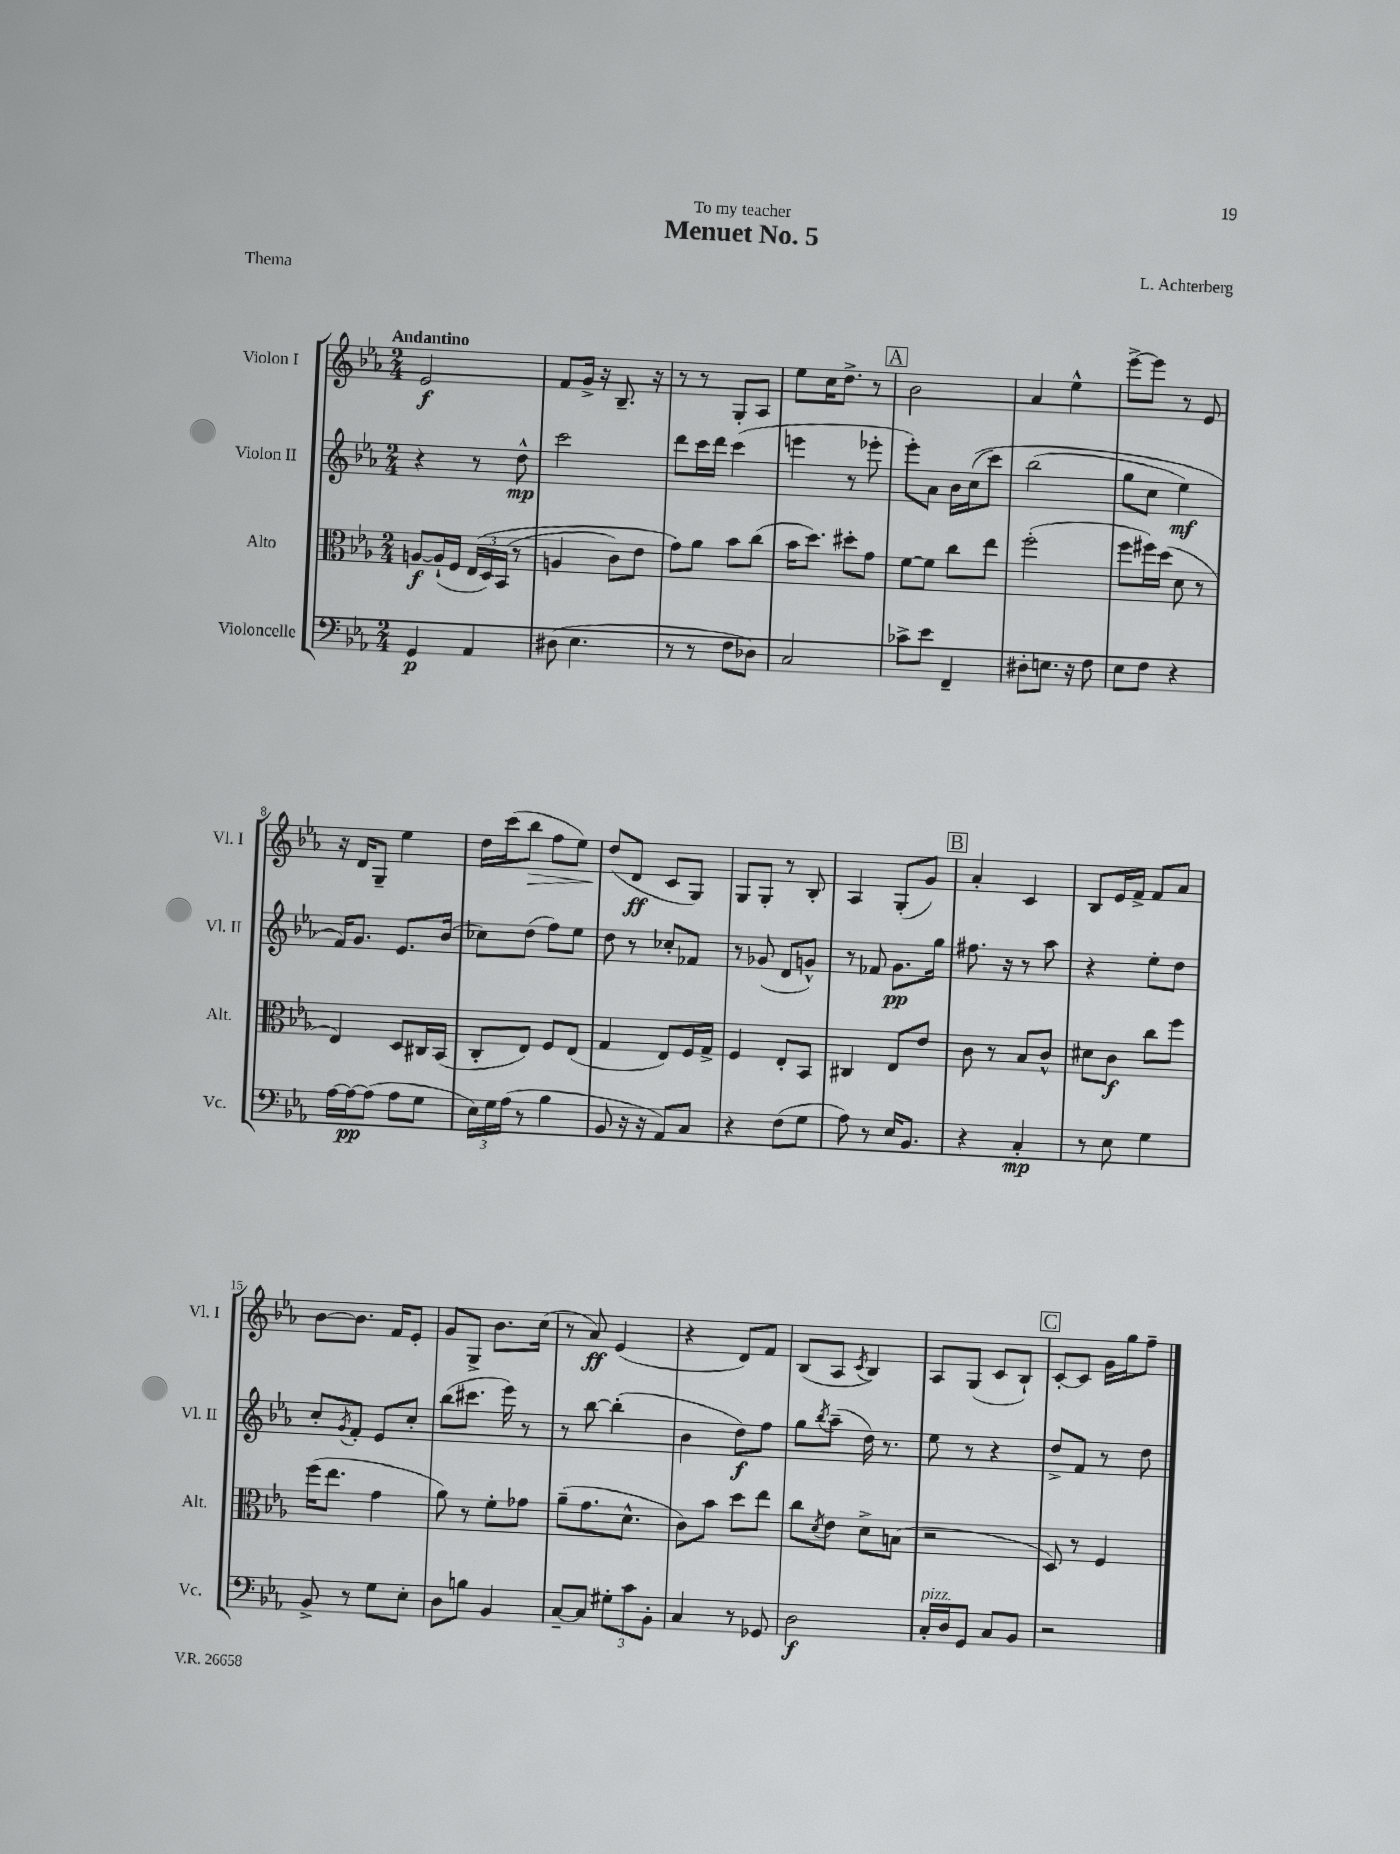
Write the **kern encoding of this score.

**kern	**kern	**kern	**kern
*staff4	*staff3	*staff2	*staff1
*clefF4	*clefC3	*clefG2	*clefG2
*k[b-e-a-]	*k[b-e-a-]	*k[b-e-a-]	*k[b-e-a-]
*M2/4	*M2/4	*M2/4	*M2/4
4GG/	[8A/L	4r	2e-/
.	(16A`/]L	.	.
.	16F/JJ	.	.
4AA-/	&(24E-/LL	8r	.
.	24D/)	.	.
.	(24BB-/JJ	.	.
.	8r	8dd^^\	.
=	=	=	=
(8D#\	4A/	2ccc\	8f/L
4.E-\	.	.	16g^/Jk
.	.	.	16r
.	8c\L)	.	8.B-~/
.	8e-\J	.	.
.	.	.	16r
=	=	=	=
8r	8g\L&)	8ddd\L	8r
8r	8a-\J	16ccc\L	8r
.	.	16ddd\JJ	.
8F\L	8b-\L	(4ccc\	8G'/L
8D-\J)	(8cc\J	.	8A-/J
=	=	=	=
2C/	16b-\LK	4eee\	8ee-\L
.	8.dd\J)	.	.
.	.	.	16cc\K
.	.	.	8.dd^\J
.	8dd#'\L	8r	.
.	8g\J	8eee-'\	8r
=	=	=	=
8c-^\L	[8f\L	8eee-'\L)	2b-\
8e-\J	8f\]J	8a-\J	.
4FF~/	8cc\L	16b-\LL	.
.	.	&((16cc\J	.
.	8ee-\J	8ccc\J)	.
=	=	=	=
8D#'\L	(2ff'\	(2bb-\	4a-/
8.E\J	.	.	.
.	.	.	4ee-^^\
16r	.	.	.
8F\	.	.	.
=	=	=	=
8E-\L	8ff\L	8gg\L	[8eee-^\L
8F\J	16ff#\L)	8cc\J	8eee-\]J
.	(16dd\JJ	.	.
4r	8d\	4ee-\)	8r
.	8r	.	8e-/
=	=	=	=
[16A-\LL	4E-/)	16f/LK&)	16r
16A-\_J	.	8.g/J	16d/LK
(8A-\]J	.	.	8G~/J
8A-\L	8D/L	8.e-/L	4ee-\
8G\J	16C#/L	.	.
.	(16BB-/JJ	(16b-/Jk	.
=	=	=	=
24E-\LL)	8C'/L	8cc-\L)	16dd\LL
24G\	.	.	.
.	.	.	(16ccc\J
(24A-\JJ	.	.	.
8r	8E-/J)	(8dd\J	8bb-\J
4B-\	8F/L	8ff\L)	8ff\L
.	(8E-/J	8ee-\J	8ee-\J)
=	=	=	=
8BB-/	4G/	8dd\	(8dd/L
16r	.	8r	8d/J
16r	.	.	.
8AA-/L)	8E-/L)	8cc-'/L	8c/L
8C/J	16F/L	8f-/J	8G/J)
.	16G^/JJ	.	.
=	=	=	=
4r	4F/	8r	8G/L
.	.	(8g-/	8G'/J
(8F\L	8E-'/L	8d/L	8r
8G\J	8BB-/J	8g^^/J)	8B-'/
=	=	=	=
8A-\)	4C#/	8r	4A-/
8r	.	8f-/	.
16E-/LK	8E-/L	8.g\L	(8G'/L
8.BB-/J	.	.	.
.	8e-/J	.	8g/J)
.	.	16gg\Jk	.
=	=	=	=
4r	8c\	8.ff#\	4a-'/
.	8r	.	.
.	.	16r	.
4C'/	8B-/L	8r	4c/
.	8c^^/J	8aa-\	.
=	=	=	=
8r	8d#\L	4r	8B-/L
8E-\	8c\J	.	16e-/L
.	.	.	16f^/JJ
4G\	8cc\L	8ee-'\L	8f/L
.	8ff\J	8dd\J	8a-/J
=	=	=	=
8BB-^/	(16ff\LK	8cc'/L	[8b-\L
.	8.ee-\J	.	.
.	.	8qg/	.
8r	.	8f'/J	8.b-\]J
8G\L	4g\	8e-/L	.
.	.	.	16f/LK
8E-'\J	.	8cc'/J	8e-'/J
=	=	=	=
8D\L	8a-\)	(8bb-\L	8g/L
8B\J	8r	8.ccc#\J	8G^/J
4BB-/	8f'\L	.	8.b-\L
.	.	16eee-\)	.
.	8g-\J	8r	.
.	.	.	(16cc\Jk
=	=	=	=
[8C~/L	(8a-~\L	8r	8r
8C/]J	8.g\	[8bb-\	8a-/)
12G#'\L	.	(4bb-'\]	(4e-/
.	8.d^^\J	.	.
12c\	.	.	.
12BB-'\J	.	.	.
=	=	=	=
4C/	8c\L)	4b-\	4r
.	8b-\J	.	.
8r	8dd\L	8dd\L)	8d/L)
8GG-/	8ee-\J	8ff\J	8f/J
=	=	=	=
2D\	8cc\L	8gg\L	(8B-/L
.	8qd/	8qbb-/	.
.	8e-\J	(8aa-~\J	8A-/J
.	.	.	8qc/
.	8d^\L	16dd\)	4B-/)
.	.	8.r	.
.	(8B\J	.	.
=	=	=	=
16C'/LL	2r	8ee-\	8A-/L
16D/J	.	.	.
8GG/J	.	8r	(8G/J
8C/L	.	4r	8c/L
8BB-/J	.	.	8B-`/J)
=	=	=	=
2r	8D/)	8dd^/L	[8c'/L
.	8r	8f/J	8c/]J
.	4F/	8r	16g\LL
.	.	.	16gg\J
.	.	8dd\	8ff~\J
==	==	==	==
*-	*-	*-	*-
